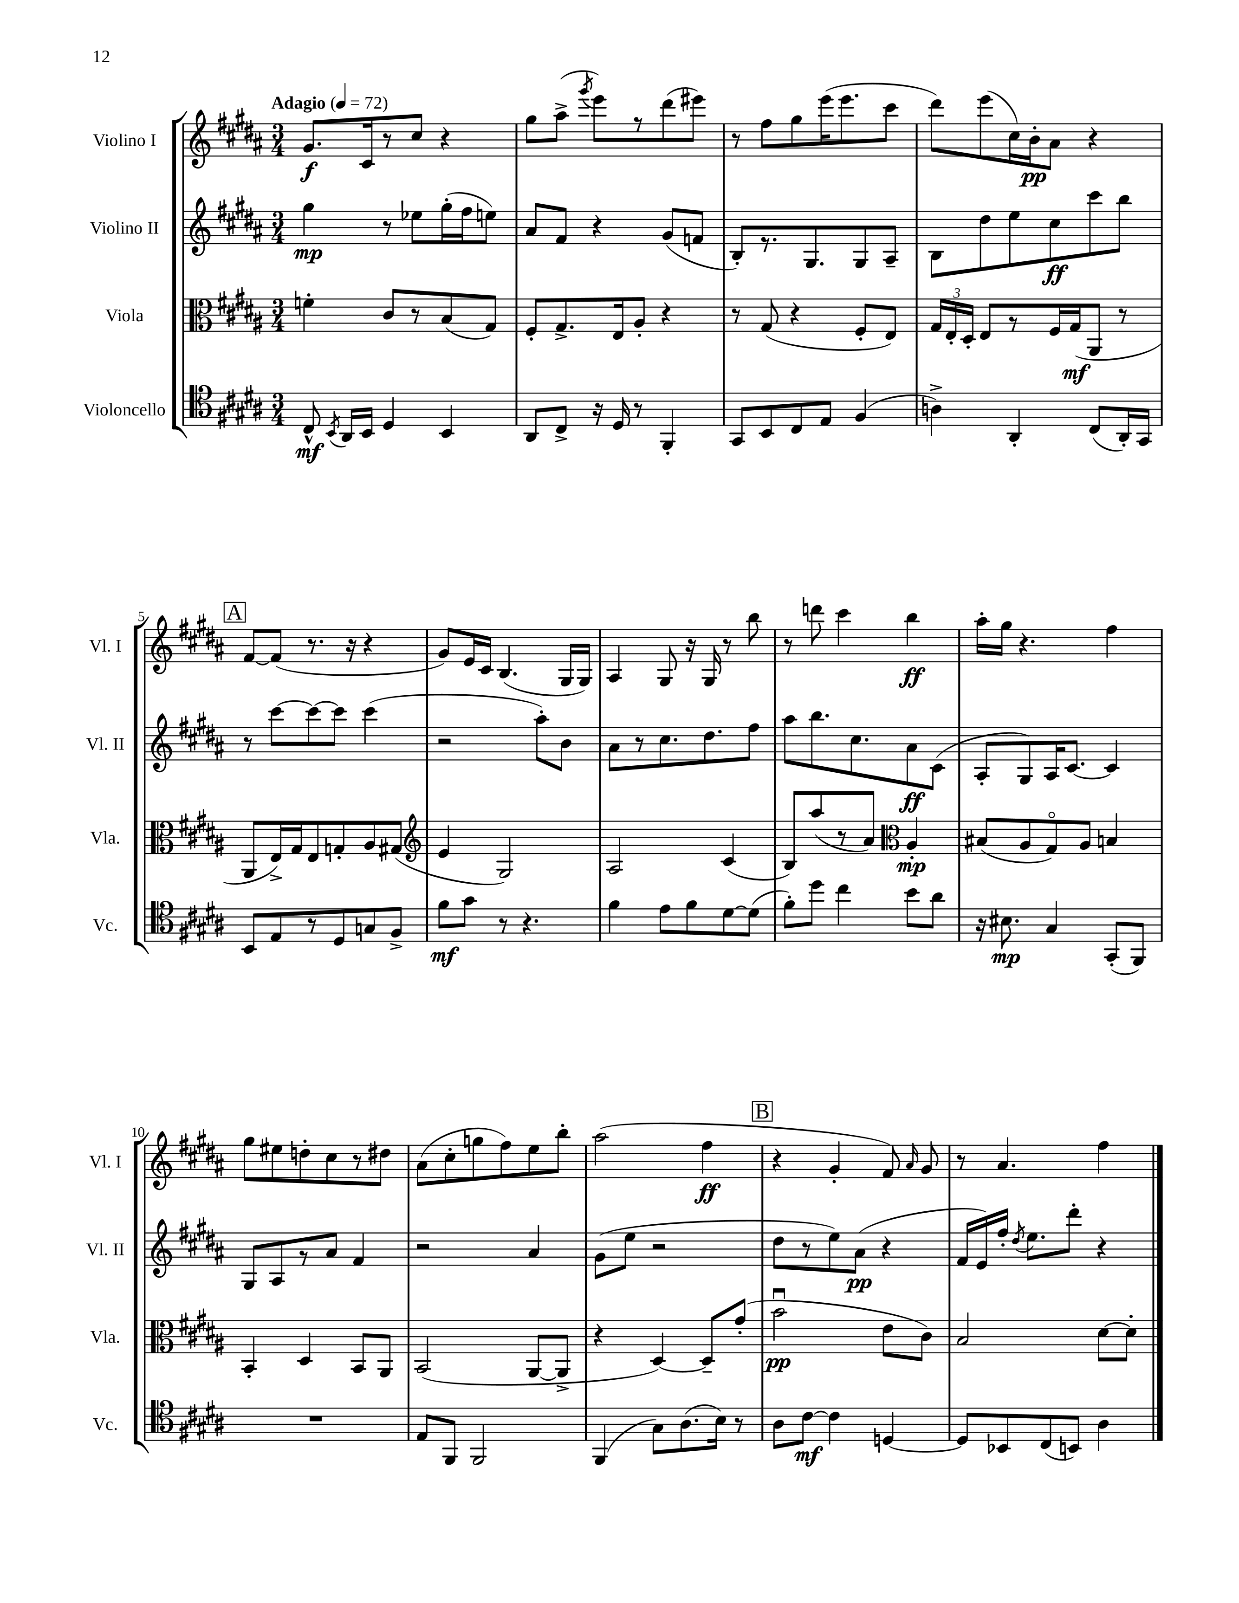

**kern	**kern	**kern	**kern
*staff4	*staff3	*staff2	*staff1
*clefC4	*clefC3	*clefG2	*clefG2
*k[f#c#g#d#a#]	*k[f#c#g#d#a#]	*k[f#c#g#d#a#]	*k[f#c#g#d#a#]
*M3/4	*M3/4	*M3/4	*M3/4
*MM72	*MM72	*MM72	*MM72
8C#^^	4f'	4gg#	8.g#
8qBB	.	.	.
16AA#	.	.	.
16BB	.	.	16c#
4D#	8c#	8r	8r
.	8r	8ee-	8cc#
4BB	(8B	(16gg#'	4r
.	.	16ff#	.
.	8G#)	8ee)	.
=	=	=	=
8AA#	8F#'	8a#	8gg#
8C#^	8.G#^	8f#	(8aa#^
.	.	.	8qggg#
16r	.	4r	8eee)
16D#	16E	.	.
8r	8A#'	.	8r
4FF#'	4r	(8g#	(8ddd#
.	.	8f	8eee#)
=	=	=	=
8GG#	8r	8B')	8r
8BB	(8G#	8.r	8ff#
8C#	4r	.	8gg#
.	.	8.G#	.
8E	.	.	(16eee
.	.	.	8.eee
(4F#	8F#'	8G#	.
.	8E)	8A#~	8ccc#
=	=	=	=
4A^)	24G#	8B	8ddd#)
.	24E'	.	.
.	24D#'	.	.
.	8E	8dd#	(8eee
4AA#'	8r	8ee	16cc#)
.	.	.	16b'
.	16F#	8cc#	8a#
.	(16G#	.	.
(8C#	8AA#	8ccc#	4r
16AA#')	8r	8bb	.
16GG#	.	.	.
=	=	=	=
8BB	8AA#	8r	[8f#
8E	16E^)	[8ccc#	(8f#]
.	16G#	.	.
8r	8E	8ccc#_	8.r
8D#	8G'	8ccc#]	.
.	.	.	16r
8G	8A#	(4ccc#	4r
8F#^	(8G#	.	.
=	=	=	=
*	*clefG2	*	*
8f#	4e	2r	8g#)
8g#	.	.	16e
.	.	.	16c#
8r	2G#)	.	(4.B
4.r	.	.	.
.	.	8aa#')	.
.	.	8b	16G#
.	.	.	16G#)
=	=	=	=
4f#	2A#	8a#	4A#
.	.	8r	.
8e	.	8.cc#	8G#
8f#	.	.	16r
.	.	8.dd#	16G#
[8d#	(4c#	.	8r
(8d#]	.	8ff#	8bb
=	=	=	=
8f#')	8B)	8aa#	8r
8dd#	(8aa#	8.bb	8ddd
4cc#	8r	.	4ccc#
.	.	8.cc#	.
.	8a#)	.	.
*	*clefC3	*	*
8b	4A#'	8a#	4bb
8a#	.	(8c#	.
=	=	=	=
16r	(8B#	8A#'	16aa#'
8.B#	.	.	16gg#
.	8A#	8G#)	4.r
4G#	8G#o)	16A#	.
.	.	[8.c#	.
.	8A#	.	.
(8GG#'	4B	4c#]	4ff#
8FF#)	.	.	.
=	=	=	=
2.r	4BB'	8G#	8gg#
.	.	8A#	8ee#
.	4D#	8r	8dd'
.	.	8a#	8cc#
.	8BB	4f#	8r
.	8AA#	.	8dd#
=	=	=	=
8E	(2BB	2r	(8a#
8FF#	.	.	8cc#'
2FF#	.	.	8gg
.	.	.	8ff#)
.	[8AA#	4a#	8ee
.	8AA#^]	.	8bb'
=	=	=	=
(4FF#	4r	(8g#	(2aa#
.	.	8ee	.
8G#)	[4D#)	2r	.
(8.A#	.	.	.
.	8D#~]	.	4ff#
16B)	.	.	.
8r	(8g#'	.	.
=	=	=	=
8A#	2bu	8dd#	4r
[8c#	.	8r	.
4c#]	.	8ee)	4g#'
.	.	(8a#	.
[4D	8e	4r	8f#)
.	.	.	16qqa#
.	8c#)	.	8g#
=	=	=	=
8D]	2B	16f#	8r
.	.	16e)	.
8BB-	.	16ff#'	4.a#
.	.	8qdd#	.
.	.	8.ee	.
(8C#	.	.	.
8BB)	.	8ddd#'	.
4A#	[8d#	4r	4ff#
.	8d#']	.	.
==	==	==	==
*-	*-	*-	*-
